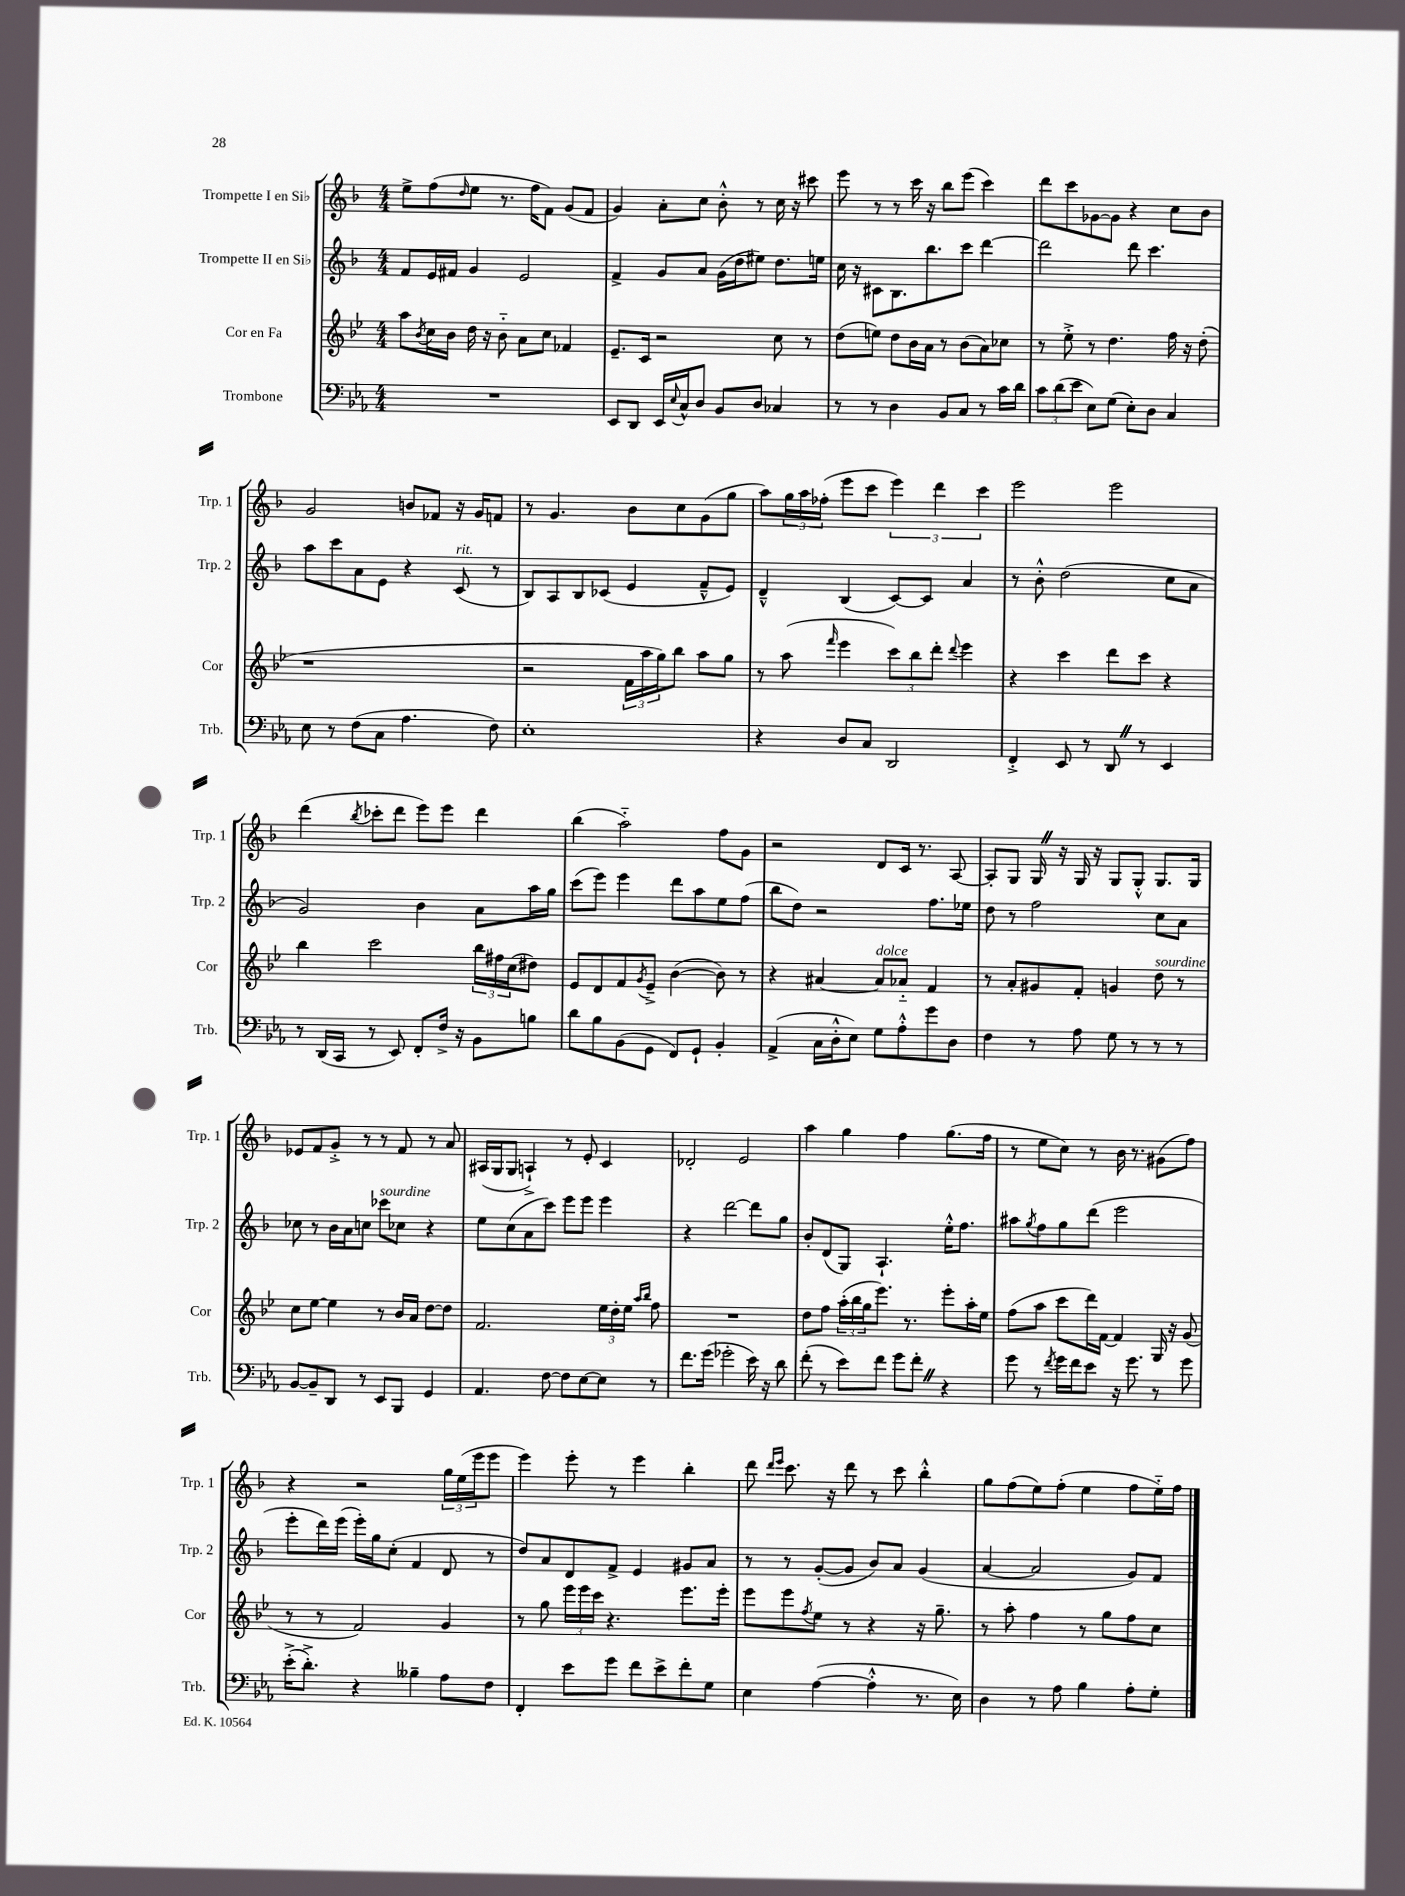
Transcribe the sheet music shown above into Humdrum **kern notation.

**kern	**kern	**kern	**kern
*part4	*part3	*part2	*part1
*staff4	*staff3	*staff2	*staff1
*I"Trombone	*I"Cor en Fa	*I"Trompette II en Si♭	*I"Trompette I en Si♭
*I'Trb.	*I'Cor	*I'Trp. 2	*I'Trp. 1
*clefF4	*clefG2	*clefG2	*clefG2
*k[b-e-a-]	*k[b-e-]	*k[b-]	*k[b-]
*M4/4	*M4/4	*M4/4	*M4/4
=1	=1	=1	=1
1r	8aa\L	8f/L	8ee^\L
.	8qb-/	.	.
.	16cc\L	16e/L	(8ff\
.	16b-\JJ	16f#X/JJ	.
.	.	.	16qqdd/
.	16dd\	4g/	8ee\J
.	16r	.	.
.	8b-\	.	8.r
.	8a\L	2e/	.
.	.	.	16ff\KL
.	8cc\J	.	8f\J)
.	4f-X/	.	(8g/L
.	.	.	8f/J
=2	=2	=2	=2
8EE-/L	8.e-~/L	4f^/	4g/)
8DD/J	.	.	.
.	16c/Jk	.	.
16EE-/LL	2r	8g/L	8a'\L
8qqE-/	.	.	.
16C^^/J	.	.	.
8D/J	.	8a/J	8cc\J
8BB-/L	.	(16g\LL	8b-'^^\
.	.	16dd\J	.
8D/J	.	8ee#X\J)	8r
4C-X/	8cc\	8.dd\L	16cc\
.	.	.	16r
.	8r	.	8ccc#X\
.	.	16een\Jk	.
=3	=3	=3	=3
8r	(8dd\L	16cc\	8eee\
.	.	16r	.
8r	8een\J)	8c#X\L	8r
4D\	8dd\L	8.B-\	8r
.	16b-\L	.	16ccc\
.	16a\JJ	8.bb-\	16r
8BB-/L	8r	.	8bb-\L
8C/J	(8b-\L	8ccc\J	(8eee\J
8r	8a\)	[4ddd\	4ccc\)
16c\LL	8cc-X\J	.	.
16d\JJ	.	.	.
=4	=4	=4	=4
12c\L	8r	2ddd\]	8ddd\L
(12d\	.	.	.
.	8ee-'^\	.	8ccc\
12e-\J	.	.	.
8E-\L)	8r	.	[8g-X\
(8G\J	4.dd\	.	8g-\J]
8E-'\L)	.	8ddd\	4r
8D\J	.	4.ccc\	.
4C/	16ff\	.	8cc\L
.	16r	.	.
.	(8dd'\	.	8b-\J
!!LO:LB:g=z
=5	=5	=5	=5
8E-\	1r	8aa\L	2g/
8r	.	8ccc\	.
(8F\L	.	8a\	.
8C\J	.	8e\J	.
4.A-\	.	4r	8bn/L
.	.	.	8f-X/J
!	!	!LO:TX:a:i:t=rit.	!
.	.	(8c/	16r
.	.	.	16g/KL
8F\)	.	8r	8fn/J
=6	=6	=6	=6
1E-'	2r	8B-/L)	8r
.	.	8A/	4.g/
.	.	8B-/	.
.	.	(8c-X/J	.
.	24f\LL	4e/	8b-\L
.	24aa\	.	.
.	24gg\J)	.	.
.	8bb-\J	.	8cc\
.	8aa\L	8f~^^/L	(8g\
.	8gg\J	8e/J)	8gg\J
=7	=7	=7	=7
4r	8r	4d~^^/	8aa\L)
.	(8aa\	.	24gg\L
.	.	.	24aa\
.	.	.	(24ff-X'\JJ
.	16qqfff/	.	.
8D/L	4eee-\	(4B-/	8eee\L
8C/J	.	.	8ccc\J
2DD/	12ccc\L)	[8c/L)	6eee\)
.	12bb-\	.	.
.	.	8c/J]	.
.	12ddd'\J	.	6ddd\
.	8qqddd/	.	.
.	4eee-\	4a/	.
.	.	.	6ccc\
=8	=8	=8	=8
4FF'^/	4r	8r	2eee\
.	.	8b-'^^\	.
8EE-/	4ccc\	(2dd\	.
8r	.	.	.
8DDZ/	8ddd\L	.	2eee\
8r	8ccc\J	.	.
4EE-/	4r	8cc\L	.
.	.	8a\J	.
!!LO:LB:g=z
=9	=9	=9	=9
8r	4bb-\	2g/)	(4ddd\
(16DD/LL	.	.	.
16CC/JJ	.	.	.
.	.	.	8qbb-/
8r	2ccc\	.	8ccc-X'\L
8EE-/)	.	.	8ddd\J
8FF'/L	.	4b-\	8eee\L)
16F^/Jk	.	.	8eee\J
16r	.	.	.
8BB-\L	24bb-\LL	8a\L	4ddd\
.	24ff#X\	.	.
.	(24cc\J	.	.
8Bn\J	8dd#X\J)	16aa\L	.
.	.	16gg\JJ	.
=10	=10	=10	=10
8d\L	8e-/L	(8ccc\L	(4bb-\
8B-\	8d/	8eee\J)	.
(8BB-\	8f/	4eee\	2aa\)
.	8qg/	.	.
8GG\J	8e-~^/J	.	.
8FF/L)	([4b-\	8ddd\L	.
8GG`/J	.	8aa\	.
4BB-'/	8b-\])	8ee\	8ff\L
.	8r	(8ff\J	8g\J
=11	=11	=11	=11
(4AA-^/	4r	8bb-\L	2r
.	.	8dd\J)	.
16C\LL	[4a#X/	2r	.
16D'^^\J	.	.	.
8E-\J)	.	.	.
!	!LO:TX:a:i:t=dolce	!	!
8G\L	8a#/L]	.	8d/L
8A-'^^\	8a-X/J	.	16c/Jk
.	.	.	8.r
8g\	4f/	8.ff\L	.
8D\J	.	.	[8A/
.	.	16ee-X\Jk	.
=12	=12	=12	=12
4F\	8r	8dd\	8A'/L]
.	8a'/L	8r	8G/J
8r	8g#X/	2ff\	16GZ/
.	.	.	16r
8A-\	8f'/J	.	16G/
.	.	.	16r
8G\	4gn/	.	8G/L
8r	.	.	8G'^^/J
!	!LO:TX:a:i:t=sourdine	!	!
8r	8dd\	8cc\L	8.G/L
8r	8r	8a\J	.
.	.	.	16G/Jk
!!LO:LB:g=z
=13	=13	=13	=13
[8BB-/L	8cc\L	8cc-X\	8e-X/L
8BB-~/]	[8ee-\J	8r	8f/
8DD/J	4ee-\]	16b-\LL	8g'^/J
.	.	16a\J	.
8r	.	8ccn\J	8r
!	!	!LO:TX:a:i:t=sourdine	!
8EE-/L	8r	8ccc-X\L	8r
8BBB-/J	16b-/LL	8cc-X\J	8f/
.	16a/JJ	.	.
4GG/	[8dd\L	4r	8r
.	8dd\J]	.	8a/
=14	=14	=14	=14
4.AA-/	2.f/	8ee\L	(16A#X/LL
.	.	.	16G/J
.	.	(8cc\	8G/J
.	.	8a\	4An`^/)
[8F\	.	8ccc\J)	.
8F\L]	.	8eee\L	8r
[8E-\	.	8eee\J	8e'/
8E-\J]	24ee-\LL	4eee\	4c/
.	24dd'\	.	.
.	24ee-\JJ	.	.
.	16qqaa/LL	.	.
.	16qqbb-/JJ	.	.
8r	8ff\	.	.
=15	=15	=15	=15
8.f\L	1r	4r	2d-X'/
(16g\Jk	.	.	.
2g-X'\	.	[2ddd\	.
.	.	.	2e/
16e-\)	.	8ddd\L]	.
16r	.	.	.
8d\	.	8gg\J	.
=16	=16	=16	=16
(8f'\	8dd\L	8b-'/L	4aa\
8r	8ff\J	(8d/	.
8e-\L)	(24aa'\LL	8G/J)	4gg\
.	24bb-\	.	.
.	24gg\J	.	.
8f\J	8.eee-\J)	4.A`/	.
8g\L	.	.	4ff\
.	8.r	.	.
8f'Z\J	.	.	.
4r	8eee-'\L	16ee'^^\KL	(8.gg\L
.	.	8.ff\J	.
.	16aa'\L	.	.
.	16ee-\JJ	.	16ff\Jk
=17	=17	=17	=17
8g\	(8ff\L	8aa#X\L	8r
.	.	8qgg/	.
8r	8aa\J	8ff\	8ee\L
8qf/	.	.	.
16g\LL	8ccc\L	8gg\	8cc\J)
16f\J	.	.	.
8e-\J	16ddd\L)	(8ddd\J	8r
.	[16f\JJ	.	.
16r	4f/]	2eee\	16b-\
8.g\	.	.	8.r
8r	16G/	.	(8g#X\L
.	16r	.	.
8g\	(8g/	.	8ff\J)
!!LO:LB:g=z
=18	=18	=18	=18
(16e-'^\KL	8r	8eee'\L	4r
8.d'^\J)	.	.	.
.	8r	16ddd\L)	.
.	.	(16eee\JJ	.
4r	2f/)	16eee'\LL)	2r
.	.	16gg\J	.
.	.	(8cc'\J	.
4B--X~\	.	4f/	.
8A-\L	4g/	8d/	24gg\LL
.	.	.	(24ee\
.	.	.	24eee\J
8F\J	.	8r	8eee\J
=19	=19	=19	=19
4FF'/	8r	8dd/L)	4eee\)
.	8gg\	8a/	.
8e-\L	24eee-\LL	8d/	8eee'\
.	24eee-\	.	.
.	24ccc\JJ	.	.
8g\J	4.r	8f^/J	8r
8f\L	.	4e/	4eee\
8e-^\	.	.	.
8f'\	8.eee-\L	8g#X/L	4bb-'\
8G\J	.	8a/J	.
.	16eee-'\Jk	.	.
=20	=20	=20	=20
4E-\	8eee-\L	8r	8ddd\
.	.	.	16qqddd/LL
.	.	.	16qqeee/JJ
.	8eee-\	8r	8.ccc\
.	8qff/	.	.
([4A-\	8ee-\J	([8g'/L	.
.	.	.	16r
.	8r	8g/J]	8ddd\
4A-'^^\]	4r	8b-/L)	8r
.	.	8a/J	8ccc\
8.r	16r	(4g/	4bb-'^^\
.	8.gg~\	.	.
16E-\)	.	.	.
=21	=21	=21	=21
4D\	8r	[4a/	8gg\L
.	8aa'\	.	(8ff\
8r	4ff\	2a/]	8ee\)
8A-\	.	.	(8ff'\J
4B-\	8r	.	4ee\
.	8gg\L	.	.
8A-'\L	8ff\	8g/L)	8ff\L
8G'\J	8cc\J	8f/J	16ee\L)
.	.	.	16ff\JJ
==	==	==	==
*-	*-	*-	*-
